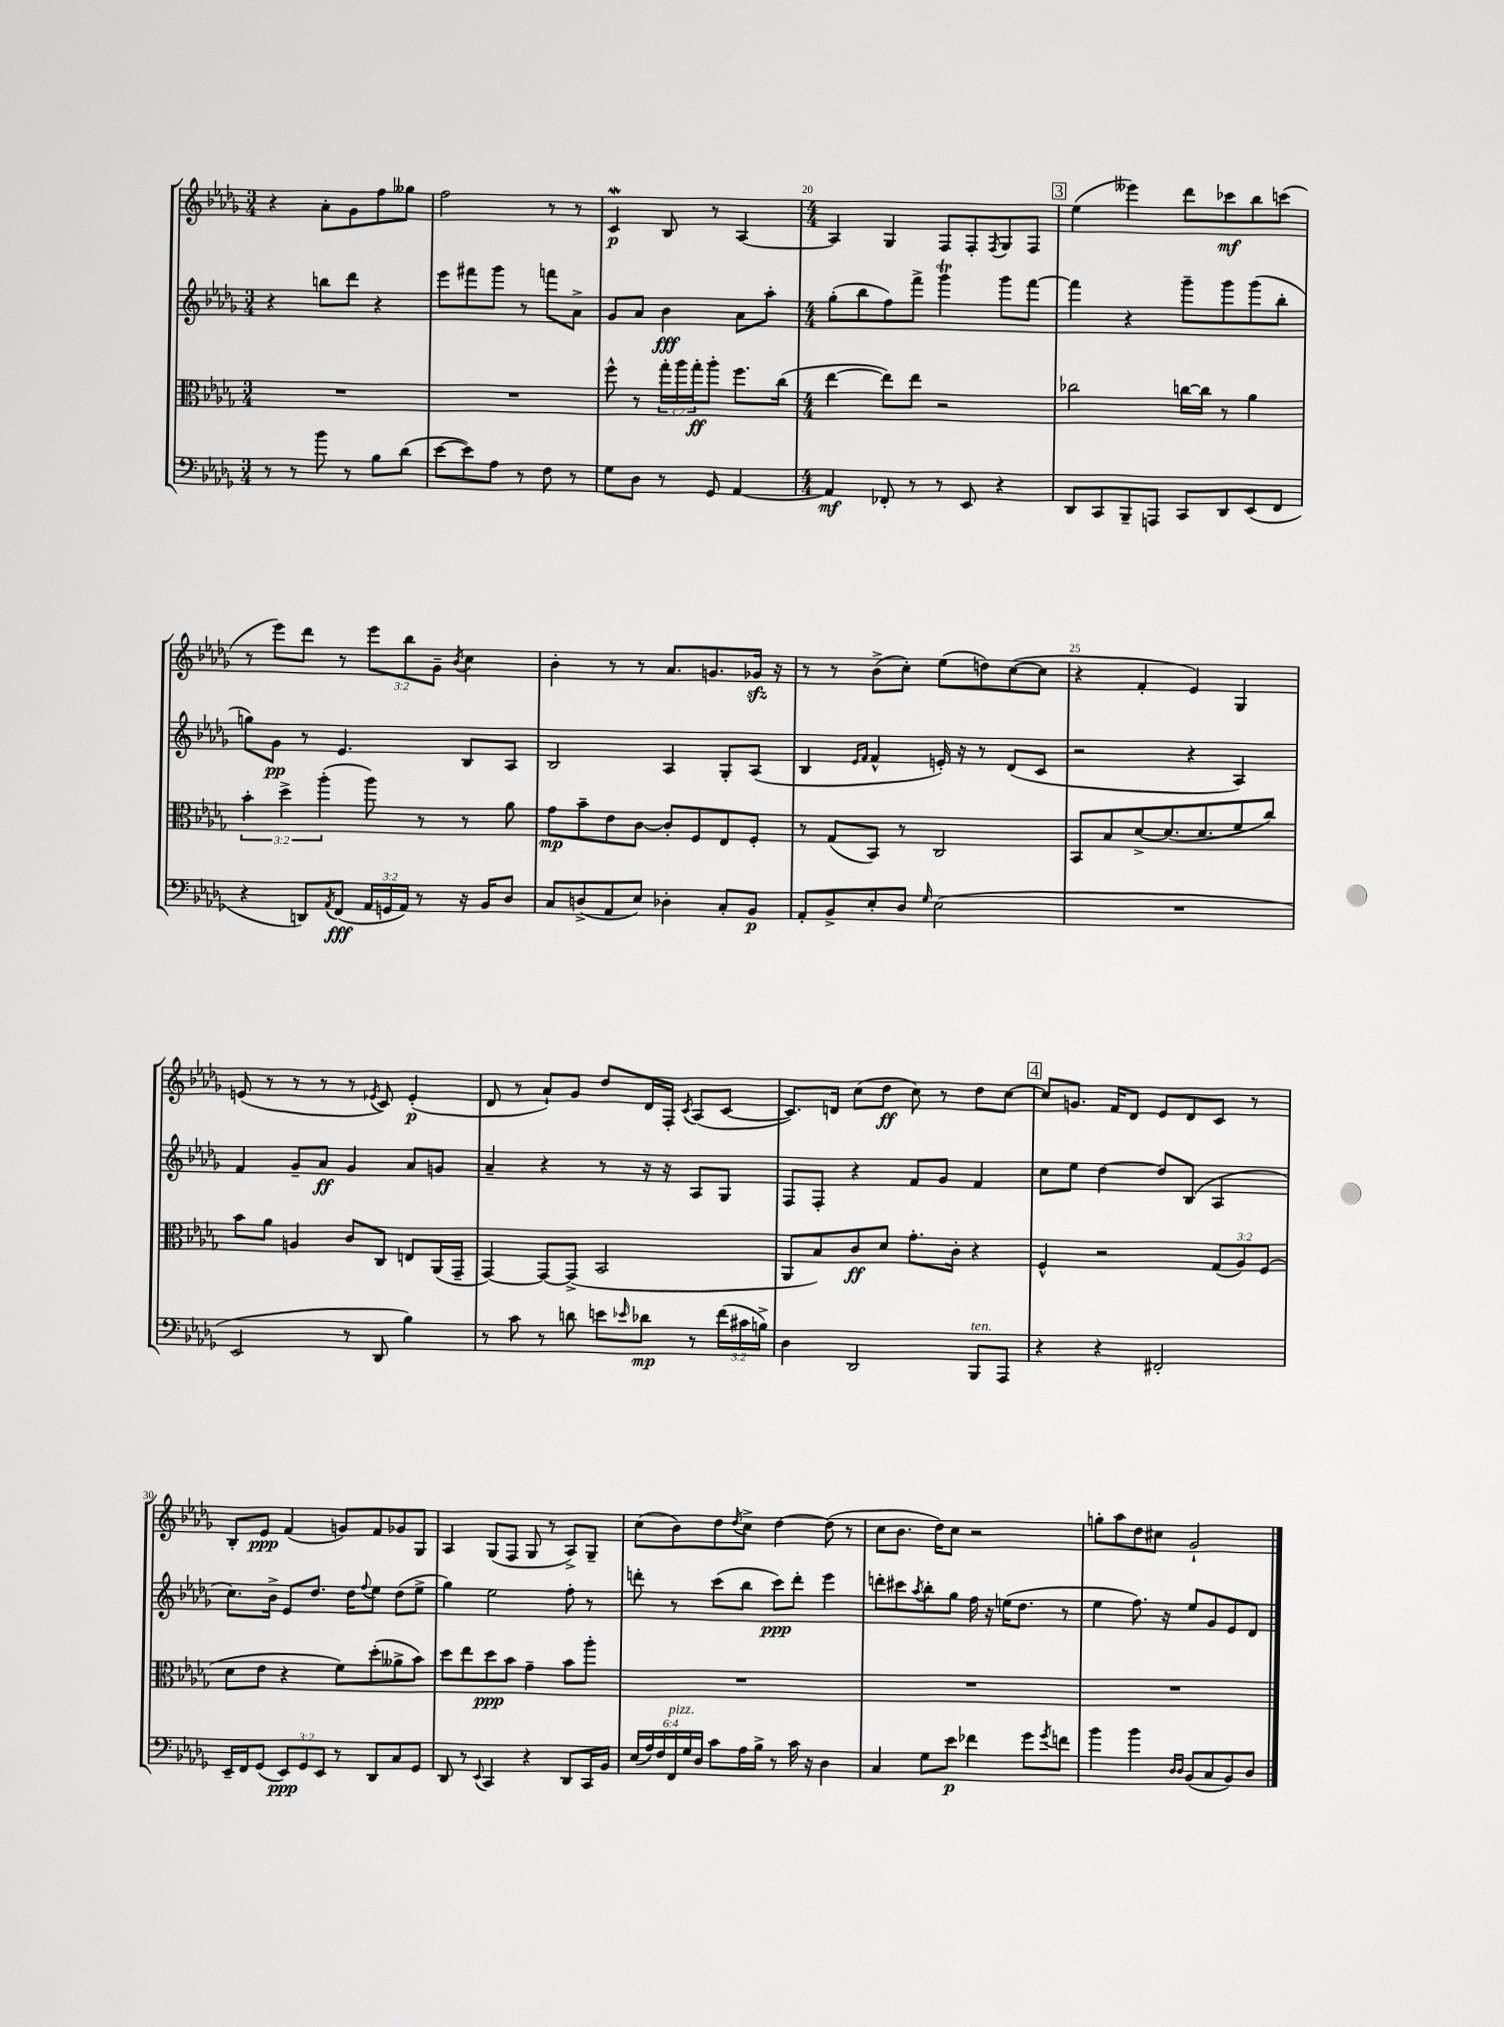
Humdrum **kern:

**kern	**dynam	**kern	**dynam	**kern	**dynam	**kern	**dynam
*part4	*part4	*part3	*part3	*part2	*part2	*part1	*part1
*staff4	*staff4	*staff3	*staff3	*staff2	*staff2	*staff1	*staff1
*clefF4	*	*clefC3	*	*clefG2	*	*clefG2	*
*k[b-e-a-d-g-]	*	*k[b-e-a-d-g-]	*	*k[b-e-a-d-g-]	*	*k[b-e-a-d-g-]	*
*M3/4	*	*M3/4	*	*M3/4	*	*M3/4	*
=17	=17	=17	=17	=17	=17	=17	=17
8r	.	2.r	.	4r	.	4r	.
8r	.	.	.	.	.	.	.
8b-\	.	.	.	8bbn\L	.	8a-'\L	.
8r	.	.	.	8ddd-\J	.	8g-\	.
8B-\L	.	.	.	4r	.	8ff\	.
(8d-\J	.	.	.	.	.	8gg--X\J	.
=18	=18	=18	=18	=18	=18	=18	=18
[8e-\L	.	2.r	.	8eee-\L	.	2ff\	.
8e-\])	.	.	.	8fff#X\	.	.	.
8A-\J	.	.	.	8ggg-\J	.	.	.
8r	.	.	.	8r	.	.	.
8F\	.	.	.	8fffn\L	.	8r	.
8r	.	.	.	8a-^\J	.	8r	.
=19	=19	=19	=19	=19	=19	=19	=19
8G-\L	.	8ff^^\	.	8g-/L	.	4cW/	p
8D-\J	.	8r	.	8a-/J	.	.	.
8r	.	24gg-'\LL	.	4b-\	fff	8B-/	.
.	.	24aa-\	.	.	.	.	.
.	.	24gg-'\J	ff	.	.	.	.
8GG-/	.	8aa-'\J	.	.	.	8r	.
[4AA-/	.	8.ff\L	.	8a-\L	.	[4A-/	.
.	.	.	.	8aa-'\J	.	.	.
.	.	(16cc\Jk	.	.	.	.	.
=20	=20	=20	=20	=20	=20	=20	=20
*M4/4	*	*M4/4	*	*M4/4	*	*M4/4	*
4AA-/]	mf	[4ee-\	.	(8gg-'\L	.	4A-/]	.
.	.	.	.	8bb-\	.	.	.
8FF-X'/	.	8ee-\L])	.	8ff\)	.	4G-/	.
8r	.	8ee-\J	.	8fff^\J	.	.	.
8r	.	2r	.	4ggg-T\	.	8F/L	.
8EE-/	.	.	.	.	.	8F'/	.
.	.	.	.	.	.	8qF/	.
4r	.	.	.	8ggg-\L	.	8G-/	.
.	.	.	.	[8fff\J	.	8F/J	.
!!LO:REH:place=s1:t=3
=21	=21	=21	=21	=21	=21	=21	=21
8DD-/L	.	2cc-X\	.	4fff\]	.	(4ee-\	.
8CC/	.	.	.	.	.	.	.
8BBB-~/	.	.	.	4r	.	4eee--X\)	.
8AAAn/J	.	.	.	.	.	.	.
8CC/L	.	[16ccn\LL	.	8ggg-~\L	.	8ddd-\L	.
.	.	16cc\JJ]	.	.	.	.	.
8DD-/	.	8r	.	8ggg-\	.	8ccc-X\	mf
(8EE-/	.	4a-\	.	(8ggg-\	.	8bb-\	.
8FF/J	.	.	.	8bb-'\J	.	(8cccn\J	.
!!LO:LB:g=z
=22	=22	=22	=22	=22	=22	=22	=22
4r	.	6b-'\	.	8ggn\L)	.	8r	.
.	.	.	.	8g-\J	pp	8eee-\L)	.
.	.	6dd-^\	.	.	.	.	.
8DDn/L)	.	.	.	8r	.	8ddd-\J	.
.	.	(6aa-'\	.	.	.	.	.
8qAA-/	.	.	.	.	.	.	.
(8FF/J	fff	.	.	4.e-/	.	8r	.
24AA-/LL	.	8aa-\)	.	.	.	12eee-\L	.
24GGn/	.	.	.	.	.	.	.
24AA-/JJ)	.	.	.	.	.	12bb-\	.
8r	.	8r	.	.	.	.	.
.	.	.	.	.	.	12g-~\J	.
.	.	.	.	.	.	8qb-/	.
16r	.	8r	.	8B-/L	.	4cc\	.
16BB-/KL	.	.	.	.	.	.	.
8D-/J	.	8a-\	.	8A-/J	.	.	.
=23	=23	=23	=23	=23	=23	=23	=23
8C/L	.	8g-\L	mp	2B-/	.	4b-'\	.
(8Dn^/	.	8b-~\	.	.	.	.	.
8AA-/	.	8e-\	.	.	.	8r	.
8E-/J)	.	[8c\J	.	.	.	8r	.
4D-X'\	.	8c'/L]	.	4A-/	.	8.a-/L	.
.	.	8F/	.	.	.	.	.
.	.	.	.	.	.	8.gn/	.
8C'/L	.	8E-/	.	8G-'/L	.	.	.
8BB-/J	p	8F'/J	.	(8A-/J	.	16g-Xzz/Jk	.
.	.	.	.	.	.	16r	.
=24	=24	=24	=24	=24	=24	=24	=24
8AA-'/L	.	8r	.	4B-/	.	8r	.
8BB-^/	.	(8G-/L	.	.	.	8r	.
.	.	.	.	16qqe-/LL	.	.	.
.	.	.	.	16qqf/JJ	.	.	.
8E-'/	.	8BB-/J)	.	4f^^/	.	(8b-^\L	.
8D-/J	.	8r	.	.	.	8cc'\J)	.
16qqG-/	.	.	.	.	.	.	.
(2E-\	.	2C/	.	16en'/)	.	(8ee-\L	.
.	.	.	.	16r	.	.	.
.	.	.	.	8r	.	8ddn\)	.
.	.	.	.	(8d-/L	.	([8cc\	.
.	.	.	.	8c/J	.	8cc\J]	.
=25	=25	=25	=25	=25	=25	=25	=25
1r	.	8BB-/L	.	2r	.	4r	.
.	.	8B-/	.	.	.	.	.
.	.	[8d-^/	.	.	.	4f'/	.
.	.	(8.d-/]	.	.	.	.	.
.	.	.	.	4r	.	4e-/)	.
.	.	8.d-/	.	.	.	.	.
.	.	8f/	.	4A-/)	.	4G-/	.
.	.	8cc/J)	.	.	.	.	.
!!LO:LB:g=z
=26	=26	=26	=26	=26	=26	=26	=26
2EE-/	.	8b-\L	.	4f/	.	(8en/	.
.	.	8a-\J	.	.	.	8r	.
.	.	4An/	.	8g-~/L	.	8r	.
.	.	.	.	8a-/J	ff	8r	.
8r	.	8c/L	.	4g-/	.	8r	.
.	.	.	.	.	.	8qe-X/	.
8DD-/	.	8C/J	.	.	.	8c/)	.
4B-\)	.	8En/L	.	8a-/L	.	(4e-'/	p
.	.	(16AA-/L	.	8gn/J	.	.	.
.	.	16GG-~/JJ	.	.	.	.	.
=27	=27	=27	=27	=27	=27	=27	=27
8r	.	[4GG-/)	.	4a-~/	.	8d-/	.
8c\	.	.	.	.	.	8r	.
8r	.	8GG-/L_	.	4r	.	8a-`/L)	.
8dn\	.	(8GG-^/J]	.	.	.	8g-/J	.
8en\L	.	2BB-/	.	8r	.	8dd-/L	.
16qqe-X/	.	.	.	.	.	.	.
8d-X\J	mp	.	.	16r	.	16d-/L	.
.	.	.	.	16r	.	16F'/JJ	.
.	.	.	.	.	.	8qc/	.
8r	.	.	.	8A-/L	.	(8A-/L	.
(24f\LL	.	.	.	8G-/J	.	[8c/J	.
24c#X\	.	.	.	.	.	.	.
24Bn^\JJ)	.	.	.	.	.	.	.
=28	=28	=28	=28	=28	=28	=28	=28
4D-\	.	8AA-/L	.	8F/L	.	8.c/L])	.
.	.	8B-/)	.	8F'/J	.	.	.
.	.	.	.	.	.	16dn/Jk	.
2DD-/	.	8c/	ff	4r	.	(8cc\L	.
.	.	8d-/J	.	.	.	8dd-\J	ff
.	.	8.g-'\L	.	8f/L	.	8cc\)	.
.	.	.	.	8g-/J	.	8r	.
.	.	16c'\Jk	.	.	.	.	.
!LO:TX:a:i:t=ten.	!	!	!	!	!	!	!
8BBB-/L	.	4r	.	4f/	.	8dd-\L	.
8AAA-/J	.	.	.	.	.	[8cc\J	.
!!LO:REH:place=s1:t=4
=29	=29	=29	=29	=29	=29	=29	=29
4r	.	4F^^/	.	8cc\L	.	8cc/L]	.
.	.	.	.	8ee-\J	.	8.gn/J	.
4r	.	2r	.	[4dd-\	.	.	.
.	.	.	.	.	.	16f/KL	.
.	.	.	.	.	.	8d-/J	.
2FF#X'/	.	.	.	8dd-/L]	.	8e-/L	.
.	.	.	.	(8B-/J	.	8d-/	.
.	.	(12G-/L	.	4A-/	.	8c/J	.
.	.	12A-/)	.	.	.	.	.
.	.	.	.	.	.	8r	.
.	.	(12F/J	.	.	.	.	.
!!LO:LB:g=z
=30	=30	=30	=30	=30	=30	=30	=30
16EE-~/LL	.	8d-\L	.	8.cc\L)	.	8B-'/L	.
16FF/J	.	.	.	.	.	.	.
(8GG-/J	.	8e-\J	.	.	.	8e-/J	ppp
.	.	.	.	16b-^\Jk	.	.	.
12EE-/L)	ppp	4r	.	8e-/L	.	(4f/	.
12GG-/	.	.	.	.	.	.	.
.	.	.	.	8.dd-/J	.	.	.
12EE-/J	.	.	.	.	.	.	.
8r	.	8f\L)	.	.	.	8gn/L)	.
.	.	.	.	16dd-\KL	.	.	.
.	.	.	.	8qqff/	.	.	.
8DD-/L	.	(8dd-'\	.	8ee-\J	.	8f/	.
8C/	.	8a--X^\	.	(8dd-\L	.	8g-X/	.
8GG-/J	.	8b-\J)	.	8ee-^\J	.	8G-/J	.
=31	=31	=31	=31	=31	=31	=31	=31
8DD-/	.	8dd-\L	.	4gg-\)	.	4A-/	.
8r	.	8ee-\	.	.	.	.	.
8qqEE-/	.	.	.	.	.	.	.
4CC/	.	8dd-\	ppp	2ee-\	.	(8G-/L	.
.	.	8b-\J	.	.	.	8F/J	.
4r	.	4g-~\	.	.	.	8G-/	.
.	.	.	.	.	.	8r	.
8DD-/L	.	8b-\L	.	8ff'\	.	8A-^/L)	.
16CC/L	.	8aa-'\J	.	8r	.	8G-~/J	.
16BB-/JJ	.	.	.	.	.	.	.
=32	=32	=32	=32	=32	=32	=32	=32
(24E-/LL	.	1r	.	8dddn'\	.	(8cc\L	.
24A-/)	.	.	.	.	.	.	.
24F/	.	.	.	.	.	.	.
!LO:TX:a:i:t=pizz.	!	!	!	!	!	!	!
24FF/	.	.	.	8r	.	8b-\)	.
24G-/	.	.	.	.	.	.	.
24D-/JJ	.	.	.	.	.	.	.
8c\L	.	.	.	(8ccc\L	.	8dd-\	.
.	.	.	.	.	.	8qdd-/	.
16A-\L	.	.	.	8bb-\J	.	8cc^\J	.
16B-^\JJ	.	.	.	.	.	.	.
8r	.	.	.	8ccc\L)	ppp	[4dd-\	.
16c\	.	.	.	8ddd'\J	.	.	.
16r	.	.	.	.	.	.	.
4D-\	.	.	.	4eee-\	.	(8dd-\]	.
.	.	.	.	.	.	8r	.
=33	=33	=33	=33	=33	=33	=33	=33
4C/	.	1r	.	8dddn'\L	.	8cc\L	.
.	.	.	.	8ccc#X\	.	8.b-\J	.
.	.	.	.	8qaa-/	.	.	.
8G-\L	.	.	.	8bb-'\	.	.	.
.	.	.	.	.	.	16dd-\KL)	.
8e-\J	p	.	.	8gg-\J	.	8cc\J	.
4f-X\	.	.	.	16ff\	.	2r	.
.	.	.	.	16r	.	.	.
.	.	.	.	(16een\KL	.	.	.
.	.	.	.	8.dd-\J	.	.	.
8g-\L	.	.	.	.	.	.	.
8qg-/	.	.	.	.	.	.	.
8fn\J	.	.	.	8r	.	.	.
=34	=34	=34	=34	=34	=34	=34	=34
4b-\	.	1r	.	4ee-\	.	8ggn'\L	.
.	.	.	.	.	.	8aa-\	.
4b-\	.	.	.	8.ff\)	.	8dd-\	.
.	.	.	.	.	.	8cc#X\J	.
.	.	.	.	16r	.	.	.
16qqD-/LL	.	.	.	.	.	.	.
16qqD-/JJ	.	.	.	.	.	.	.
(8BB-/L	.	.	.	8ee-/L	.	2g-`/	.
8C/	.	.	.	8g-/	.	.	.
8BB-/)	.	.	.	8e-/	.	.	.
8D-/J	.	.	.	8d-/J	.	.	.
==	==	==	==	==	==	==	==
*-	*-	*-	*-	*-	*-	*-	*-
